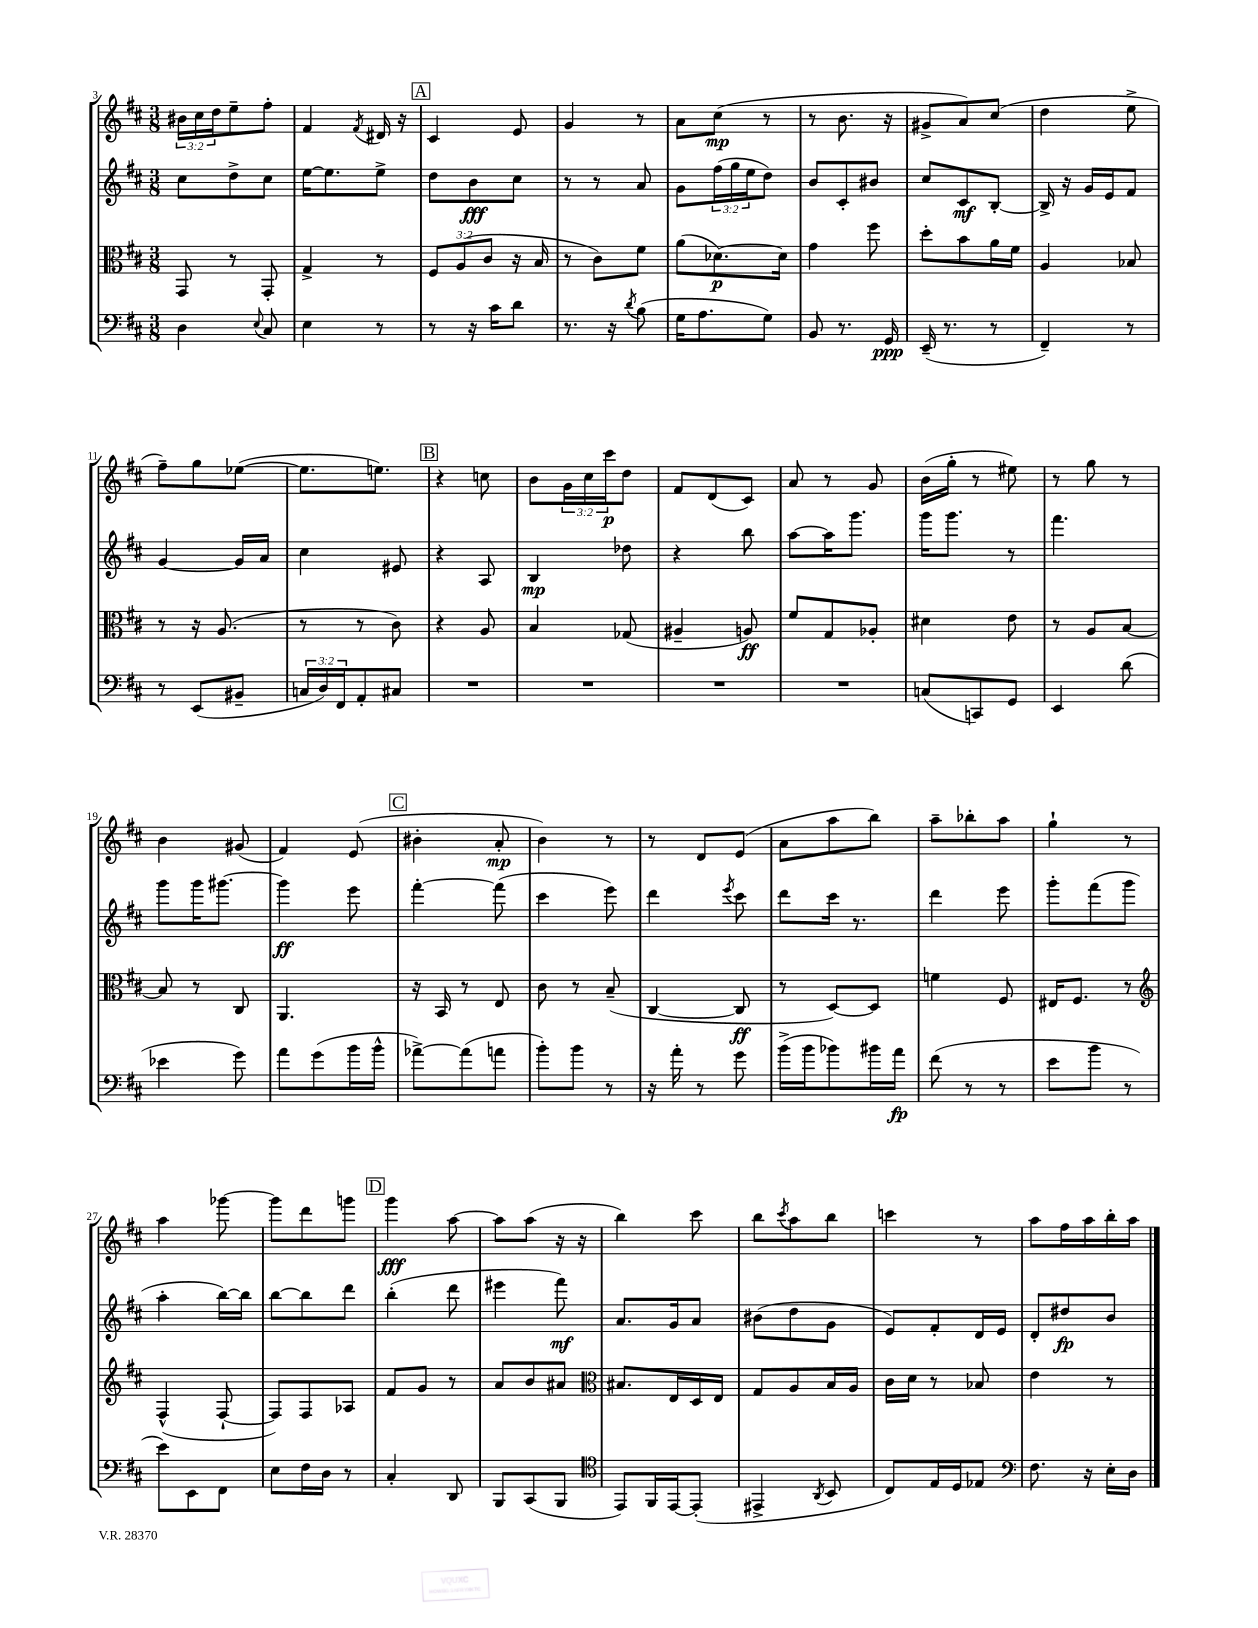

**kern	**kern	**kern	**kern
*staff4	*staff3	*staff2	*staff1
*clefF4	*clefC3	*clefG2	*clefG2
*k[f#c#]	*k[f#c#]	*k[f#c#]	*k[f#c#]
*M3/8	*M3/8	*M3/8	*M3/8
4D	8GG	8cc#	24b#
.	.	.	24cc#
.	.	.	24dd
.	8r	8dd^	8ee~
8qqE	.	.	.
8C#	8GG'	8cc#	8ff#'
=	=	=	=
4E	4G^	[16ee	4f#
.	.	8.ee]	.
.	.	.	8qf#
8r	8r	8ee^	16d#
.	.	.	16r
=	=	=	=
8r	12F#	8dd	4c#
.	(12A	.	.
16r	.	8b	.
.	12c#	.	.
16c#	.	.	.
8d	16r	8cc#	8e
.	16B	.	.
=	=	=	=
8.r	8r	8r	4g
.	8c#)	8r	.
16r	.	.	.
8qd	.	.	.
(8B	8f#	8a	8r
=	=	=	=
16G	(8a	8g	8a
8.A	.	.	.
.	[8.d-)	(24ff#	(8cc#
.	.	24gg	.
.	.	24ee	.
8G)	.	8dd)	8r
.	16d-]	.	.
=	=	=	=
8BB	4g	8b	8r
8.r	.	8c#'	8.b
.	8ff#	8b#	.
16GG	.	.	16r
=	=	=	=
(16EE~	8dd'	8cc#	8g#^
8.r	.	.	.
.	8b	8c#	8a)
8r	16a	[8B'	(8cc#
.	16f#	.	.
=	=	=	=
4FF#~)	4A	16B^]	4dd
.	.	16r	.
.	.	16g	.
.	.	16e	.
8r	8B-	8f#	8ee^
=	=	=	=
8r	8r	[4g	8ff#~)
(8EE	16r	.	8gg
.	(8.A	.	.
8BB#~	.	16g]	([8ee-
.	.	16a	.
=	=	=	=
24C	8r	4cc#	8.ee-]
24D)	.	.	.
24FF#	.	.	.
8AA'	8r	.	.
.	.	.	8.ee)
8C#	8c#)	8e#	.
=	=	=	=
4.r	4r	4r	4r
.	8A	8A	8cc
=	=	=	=
4.r	4B	4B	8b
.	.	.	24g
.	.	.	24cc#
.	.	.	24ccc#
.	(8G-	8dd-	8dd
=	=	=	=
4.r	4A#~	4r	8f#
.	.	.	(8d
.	8A)	8bb	8c#)
=	=	=	=
4.r	8f#	[8aa	8a
.	8G	16aa]	8r
.	.	8.ggg	.
.	8A-'	.	8g
=	=	=	=
(8C	4d#	16ggg	(16b
.	.	8.ggg	16gg'
8CC)	.	.	8r
8GG	8e	8r	8ee#)
=	=	=	=
4EE	8r	4.fff#	8r
.	8A	.	8gg
(8d	[8B	.	8r
=	=	=	=
4e-	8B]	8ggg	4b
.	8r	16ggg	.
.	.	[8.ggg#	.
8g)	8C#	.	(8g#
=	=	=	=
8a	4.AA	4ggg#]	4f#)
(8g	.	.	.
16b	.	8eee	(8e
16b^^	.	.	.
=	=	=	=
[8a-^)	16r	[4fff#'	4b#'
.	16BB	.	.
(8a-]	8r	.	.
8a	8E	(8fff#]	8a'
=	=	=	=
8b')	8c#	4ccc#	4b)
8b	8r	.	.
8r	(8B~	8eee)	8r
=	=	=	=
16r	[4C#	4ddd	8r
16a'	.	.	.
8r	.	.	8d
.	.	8qeee	.
8g	8C#]	8ccc#	(8e
=	=	=	=
(16b^	8r	8ddd	8a
16b	.	.	.
8b-)	[8D)	16ccc#	8aa
.	.	8.r	.
16b#	8D]	.	8bb)
16a	.	.	.
=	=	=	=
(8f#	4f	4ddd	8aa~
8r	.	.	8bb-'
8r	8F#	8eee	8aa
=	=	=	=
8e	16E#	8ggg'	4gg`
.	8.F#	.	.
8b	.	(8fff#	.
8r	8r	8ggg	8r
=	=	=	=
*	*clefG2	*	*
8e)	(4F#^^	4aa'	4aa
8EE	.	.	.
8FF#	[8F#`	[16bb)	[8ggg-
.	.	16bb]	.
=	=	=	=
8E	8F#])	[8bb	8ggg-]
16F#	8F#	8bb]	8ddd
16D	.	.	.
8r	8A-	8ddd	8ggg
=	=	=	=
4C#'	8f#	(4bb'	4ggg
.	8g	.	.
8DD	8r	8ddd	[8aa
=	=	=	=
8BBB	8a	4eee#	8aa]
(8CC#	8b	.	(8aa
8BBB	8a#	8fff#)	16r
.	.	.	16r
=	=	=	=
*clefC4	*clefC3	*	*
8EE)	8.B#	8.a	4bb)
16FF#	.	.	.
[16EE	16E	16g	.
(8EE']	16D	8a	8ccc#
.	16E	.	.
=	=	=	=
4EE#^	8G	(8b#	8bb
.	.	.	8qccc#
.	8A	8dd	8aa
8qAA	.	.	.
8BB	16B	8g	8bb
.	16A	.	.
=	=	=	=
8C#)	16c#	8e)	4ccc
.	16d	.	.
16E	8r	8f#'	.
16D	.	.	.
8E-	8B-	16d	8r
.	.	16e	.
=	=	=	=
*clefF4	*	*	*
8.F#	4e	8d'	8aa
.	.	8dd#	16ff#
16r	.	.	16aa
16E'	8r	8b	16bb'
16D	.	.	16aa
==	==	==	==
*-	*-	*-	*-
